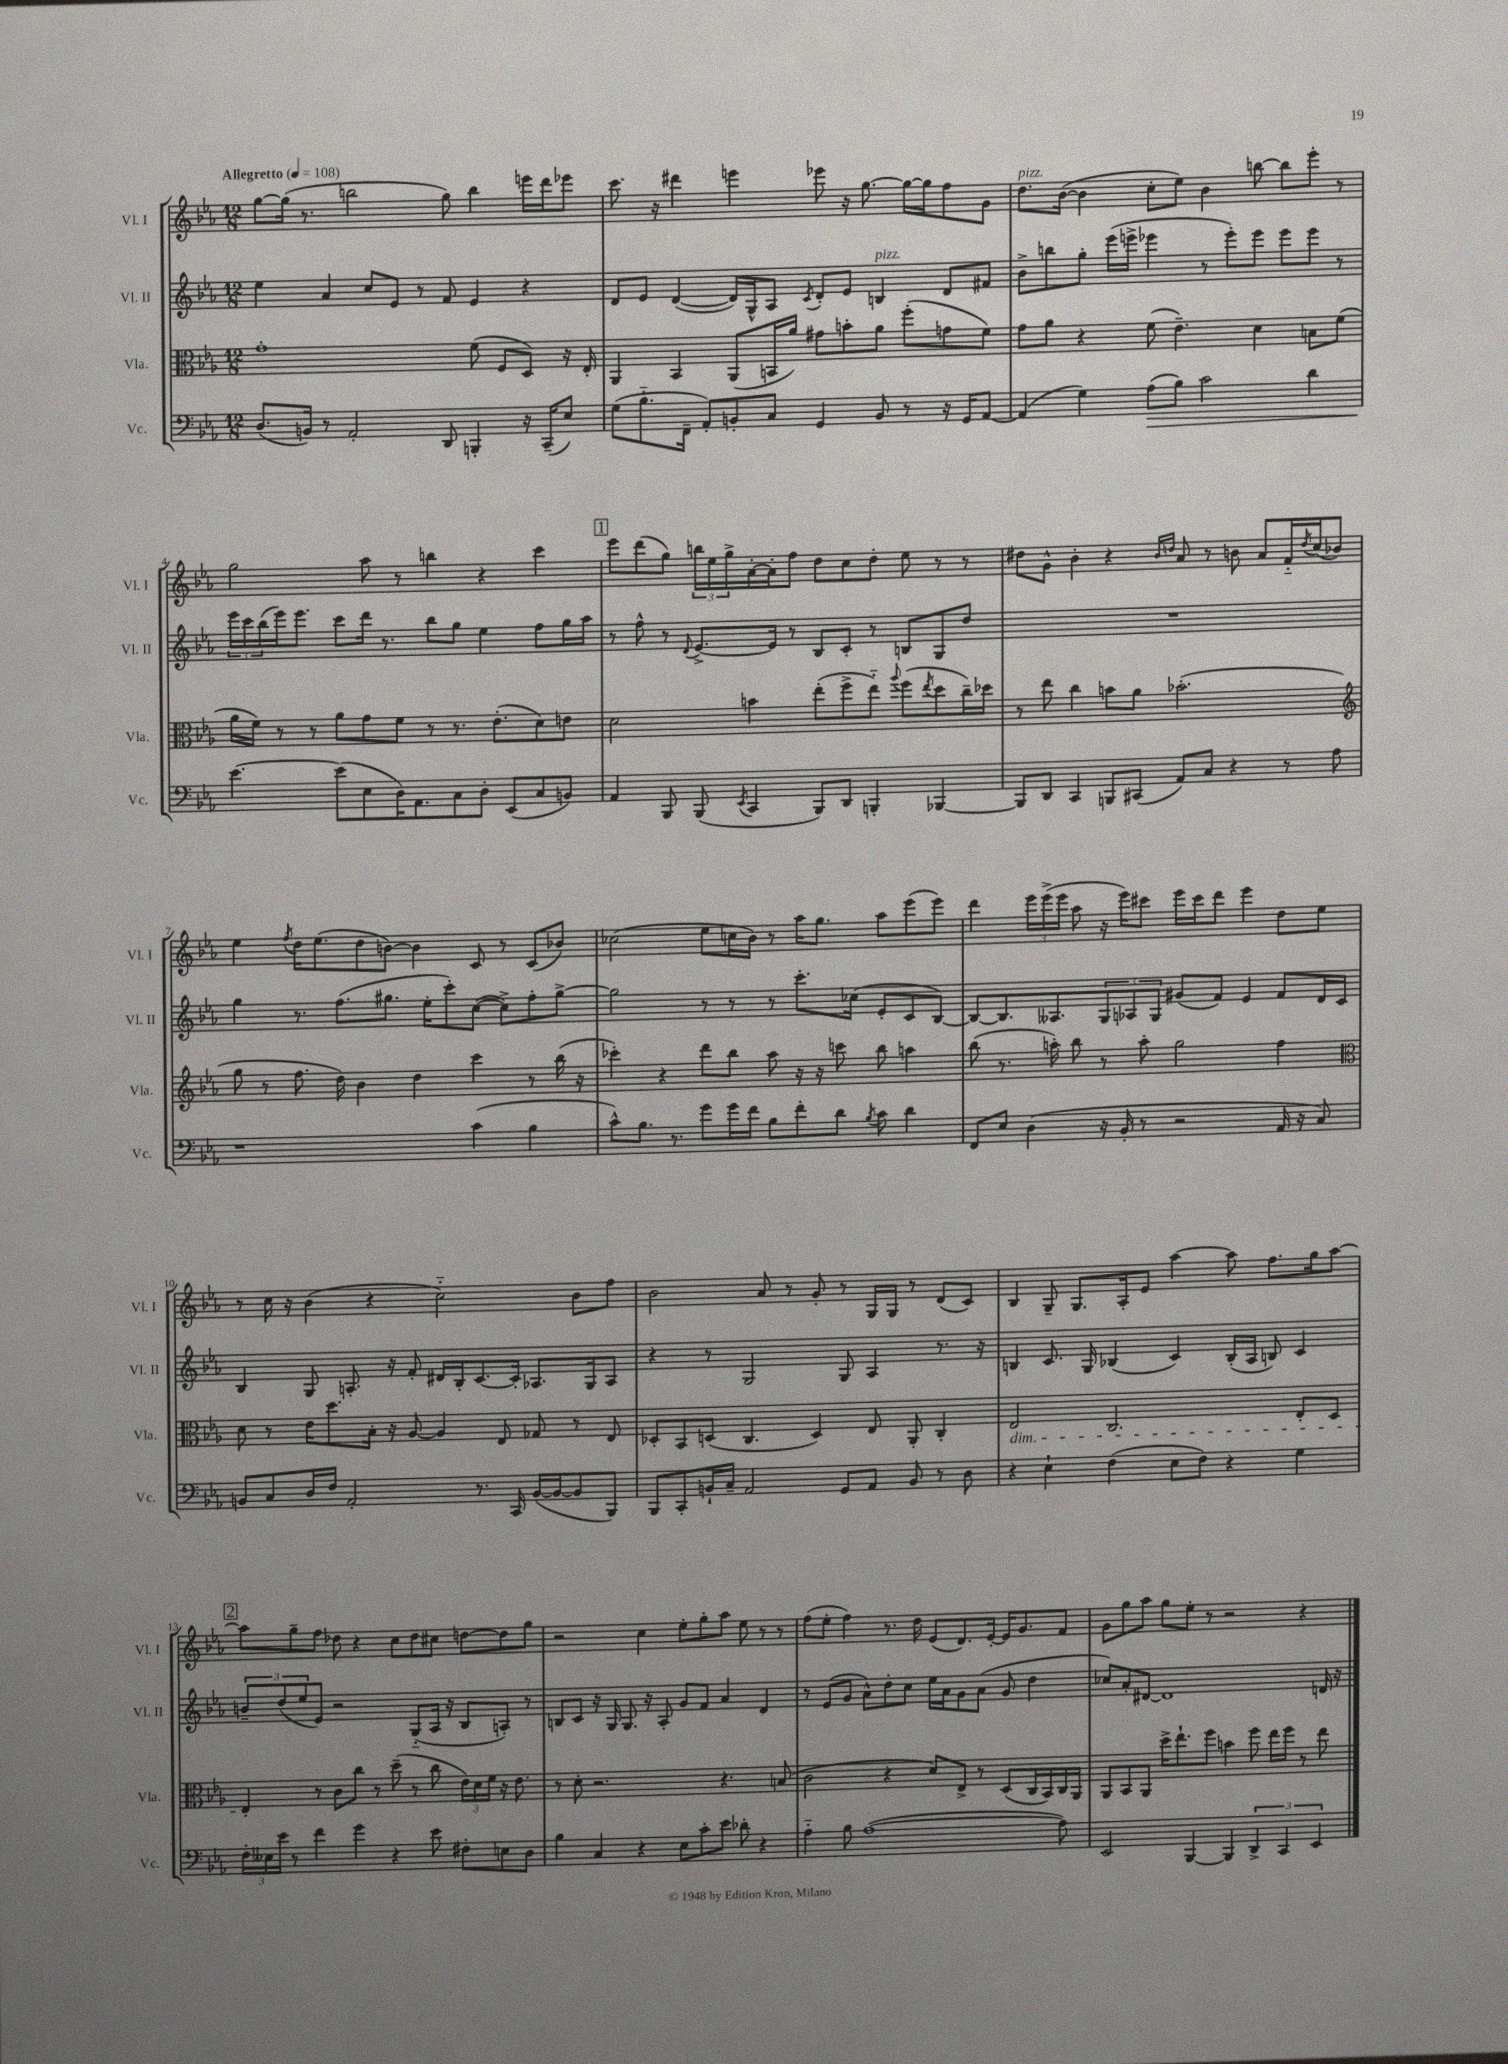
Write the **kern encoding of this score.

**kern	**kern	**kern	**kern
*staff4	*staff3	*staff2	*staff1
*clefF4	*clefC3	*clefG2	*clefG2
*k[b-e-a-]	*k[b-e-a-]	*k[b-e-a-]	*k[b-e-a-]
*M12/8	*M12/8	*M12/8	*M12/8
*MM108	*MM108	*MM108	*MM108
(8.D	1g'	4ee-	[8gg
.	.	.	(16gg]
16BB)	.	.	8.r
8r	.	4a-	.
2AA-'	.	.	2bb
.	.	8cc	.
.	.	8e-	.
.	.	8r	.
8DD	.	8f	8gg)
4BBB'	(8f	4e-	4bb
.	8F	.	.
16r	8D)	4r	16eee
(16CC~	.	.	16ddd
8E-)	16r	.	8eee-
.	16E-'	.	.
=	=	=	=
(8G	4AA-	8d	8.ccc
8.B-'~	.	8e-	.
.	.	.	16r
.	4BB-	([4d	4ddd#
16FF~	.	.	.
8AA-')	.	.	.
8BB'	(8AA-	16d])	4eee
.	.	16G^^	.
8C	16BB	8A-	.
.	16a-)	.	.
.	.	8qc	.
4GG	8g#	8d'	8eee-
.	8b'	8e-	16r
.	.	.	[8.gg
8BB	8a-	4B	.
8r	(8ff'	.	16gg_
.	.	.	16gg]
16r	8g	8d	8ff
16GG	.	.	.
[8AA-	8f)	8f#	8g
=	=	=	=
(4AA-]	8g	8b-^	8.dd
.	8a-	8bb	.
.	.	.	([16b-
4G)	4r	8gg'	4b-]
.	.	(16eee-	.
.	.	16eee^	.
(8A-	(8f	4eee-	8cc'
8B-)	4.e-~)	.	8ee-)
2c	.	8r	4b-
.	.	8eee-')	.
.	4d	8eee-	[8bb
.	.	8eee-	8bb]
4d	8B	8eee-	8eee-'
.	(8f	8r	8r
=	=	=	=
[4.e-	16a-	24eee-	2gg
.	.	24ccc	.
.	16f)	.	.
.	.	(24bb-	.
.	8r	16eee-)	.
.	.	8.eee-	.
.	8r	.	.
(8e-]	8a-	8ccc	.
8E-	8g	16ddd	8aa-
.	.	8.r	.
16D)	8f	.	8r
8.AA-	.	.	.
.	8r	8bb-	4bb
8C	8.r	8gg	.
8D'	.	4ee-	4r
.	(8.e-'	.	.
(8EE-	.	.	.
8C	8d)	8ff	4ccc
8BB)	8e	16gg	.
.	.	16aa-	.
=	=	=	=
4AA-	2d	8r	8eee-
.	.	8ff^^	(8ddd
8BBB-	.	8r	8gg)
.	.	8qqd	.
(8BBB-	.	[8.e-^	24bb
.	.	.	24ee-
.	.	.	24gg^
8qEE-	.	.	.
4CC	4b	.	[16a-'
.	.	16e-]	16a-']
.	.	8r	8ff
8BBB-)	(8ee-'	8B-	8dd
8DD	8ff^	8c'	8cc
4BBB'	8ee-'~)	8r	8dd'
.	8qqaa-	.	.
.	(8ff	8B	8ee-
.	8qee-	.	.
[4BBB-	8dd	8G	8r
.	16cc~)	8dd	8r
.	16dd-	.	.
=	=	=	=
8BBB-]	8r	1.r	8dd#
8DD	8ee-	.	8g^^
4CC	4cc	.	4b-'
8BBB	8b	.	4r
(8CC#	8a-	.	.
.	.	.	16qqb-
.	.	.	16qqdd
8AA-)	(2.b-'	.	8a-
8C	.	.	8r
4r	.	.	8b
.	.	.	8a-
8r	.	.	16f'~
.	.	.	8qdd
.	.	.	(16cc
8A-	.	.	8b-)
=	=	=	=
*	*clefG2	*	*
1r	8gg	4gg	4ee-
.	8r	.	.
.	.	.	8qff
.	8.ff	8.r	16dd
.	.	.	(8.ee-
.	16dd)	(8.ff	.
.	4b-	.	8dd
.	.	8.gg#	[8b)
.	4dd	.	4b]
.	.	16ee-'	.
.	.	8ccc')	.
(4c	4ccc	([8cc	8c
.	.	8cc^])	8r
4B-	8r	8ff'	(8c
.	(16bb-	[8gg#^	8b-)
.	16r	.	.
=	=	=	=
8c^^)	4ccc-')	2gg#]	(2cc-
8.B-	.	.	.
.	4r	.	.
8.r	.	.	.
8g	8ddd	8r	8ee-
16g	8bb-	8r	16cc
16f	.	.	16b-)
8B-	8aa-	8r	8r
8f'	16r	8.ccc'	16aa-
.	16r	.	8.gg
8d	8ccc	.	.
.	.	(16cc-	.
8qB-	.	.	.
8c	8bb-	8e-'	8aa-
4d	4aa	8c	(8eee-
.	.	[8B-)	8eee-)
=	=	=	=
8FF	(8bb-	8B-_	4ddd
8E-	8.r	8.B-]	.
(4D	.	.	24eee-
.	.	.	(24eee-^
.	16aa')	8.A--	.
.	.	.	24eee-
.	8bb-	.	8aa-
16r	8r	12G	16r
16BB-'	.	.	16eee-)
.	.	12A-	.
8r	8aa'	.	8ccc#
.	.	12G	.
2r	2gg	(8g#	16eee-
.	.	.	16ccc#
.	.	8f)	8ddd
.	.	4e-	4eee-
16AA-	4ff	8f	8dd
16r	.	.	.
8C)	.	16d	8ee-
.	.	16c	.
=	=	=	=
*	*clefC3	*	*
8BB	8d	4B-	8r
8C	8r	.	16cc
.	.	.	16r
16D	16e-	8G	(4b-
16F	8.dd	.	.
2AA-'	.	8.A'	.
.	16B-'	.	4r
.	16r	16r	.
.	[8A-	8f'	.
.	4A-]	16d#	2cc'~)
.	.	16B-'	.
8.r	.	[8.c	.
.	8E-	.	.
16CC	.	16c']	.
([16BB	8G-	8.A-	.
16BB_	.	.	.
8BB]	8r	.	8b-
.	.	16G	.
8BBB-)	8E-	8A-	8ff
=	=	=	=
8BBB-	8D-'	4r	2b-
8CC'	8BB-	.	.
16BB`	(8D	8r	.
16C~	.	.	.
2AA-	4.C	2G	.
.	.	.	8a-
.	.	.	8r
.	4D)	.	8g'
8GG	.	8G	8r
8AA-	8E-	4A-	16G
.	.	.	16G
8BB	8AA-'	.	8r
8r	4C'	8.r	(8d
8D	.	.	8c)
.	.	16r	.
=	=	=	=
4r	2E-	4B	4B-
4E-`	.	8.c	8G~
.	.	.	8.G
.	.	16G	.
(4F	2.C	(4B-	.
.	.	.	16A-'
.	.	.	8e-
8E-	.	4c)	[4aa-
8F)	.	.	.
4r	.	(16B-'	8aa-]
.	.	16A-	.
.	.	8B)	8.ff
4G	8E-'	4c	.
.	.	.	16gg
.	8D	.	[8aa-
=	=	=	=
24F'	4E-'	12b~	8aa-]
24E--	.	.	.
24e-	.	(12dd	.
8r	.	.	8gg~
.	.	12ee-	.
4f	8r	8e-)	8ff
.	8c	2r	8dd-
4g	8cc	.	4r
.	8r	.	.
4r	(8dd~	.	8cc
.	8r	(8G'~	8dd-
8e-	8cc	16A-	8cc#
.	.	16r	.
8F#'	24e-)	8B-	[8dd
.	24d	.	.
.	24f	.	.
8E	16r	8A')	8dd]
.	8.e-	.	.
8D	.	8r	8gg
=	=	=	=
4B-	8r	8B	2r
.	8d'	8c	.
4C	2.r	16r	.
.	.	16G	.
.	.	8.G	.
4r	.	.	4cc
.	.	16r	.
.	.	8A-'	.
8E-	.	8g	8ee-'
8c'	.	8f	8gg'
8e-	4.r	4a-	8aa-
8d-'	.	.	8ee-
4r	.	4d	8r
.	(8B	.	8r
=	=	=	=
4A-'~	2c	8r	(8ff
.	.	(8e-	8ee-'
8B-	.	8g	4ff)
([1A-	.	8a-^^)	.
.	4r	8dd'	8.r
.	.	8cc	.
.	.	.	16dd
.	8d)	16ee-	(8e-
.	.	16a-	.
.	8E-^	8g	8.d)
.	8r	(8a-	.
.	.	.	[16e-'
.	(8D	8g	16e-]
.	.	.	8.g
.	16C	4dd	.
.	16BB-)	.	.
8A-])	16C	.	8f
.	16AA-	.	.
=	=	=	=
2EE-	8AA-	8cc-)	8g
.	8BB-	8a-'	8gg
.	8AA-	[8d#	8aa-
.	16dd^	1d#]	8gg
.	8.ee-`	.	.
[4BBB-	.	.	8ee-'
.	8ff	.	8r
4BBB-]	4b	.	2r
6DD^	8ff	.	.
.	16ee-	.	.
6CC	.	.	.
.	16ff	.	.
.	8r	.	4r
6EE-	.	.	.
.	8ee-	16d	.
.	.	16r	.
==	==	==	==
*-	*-	*-	*-
